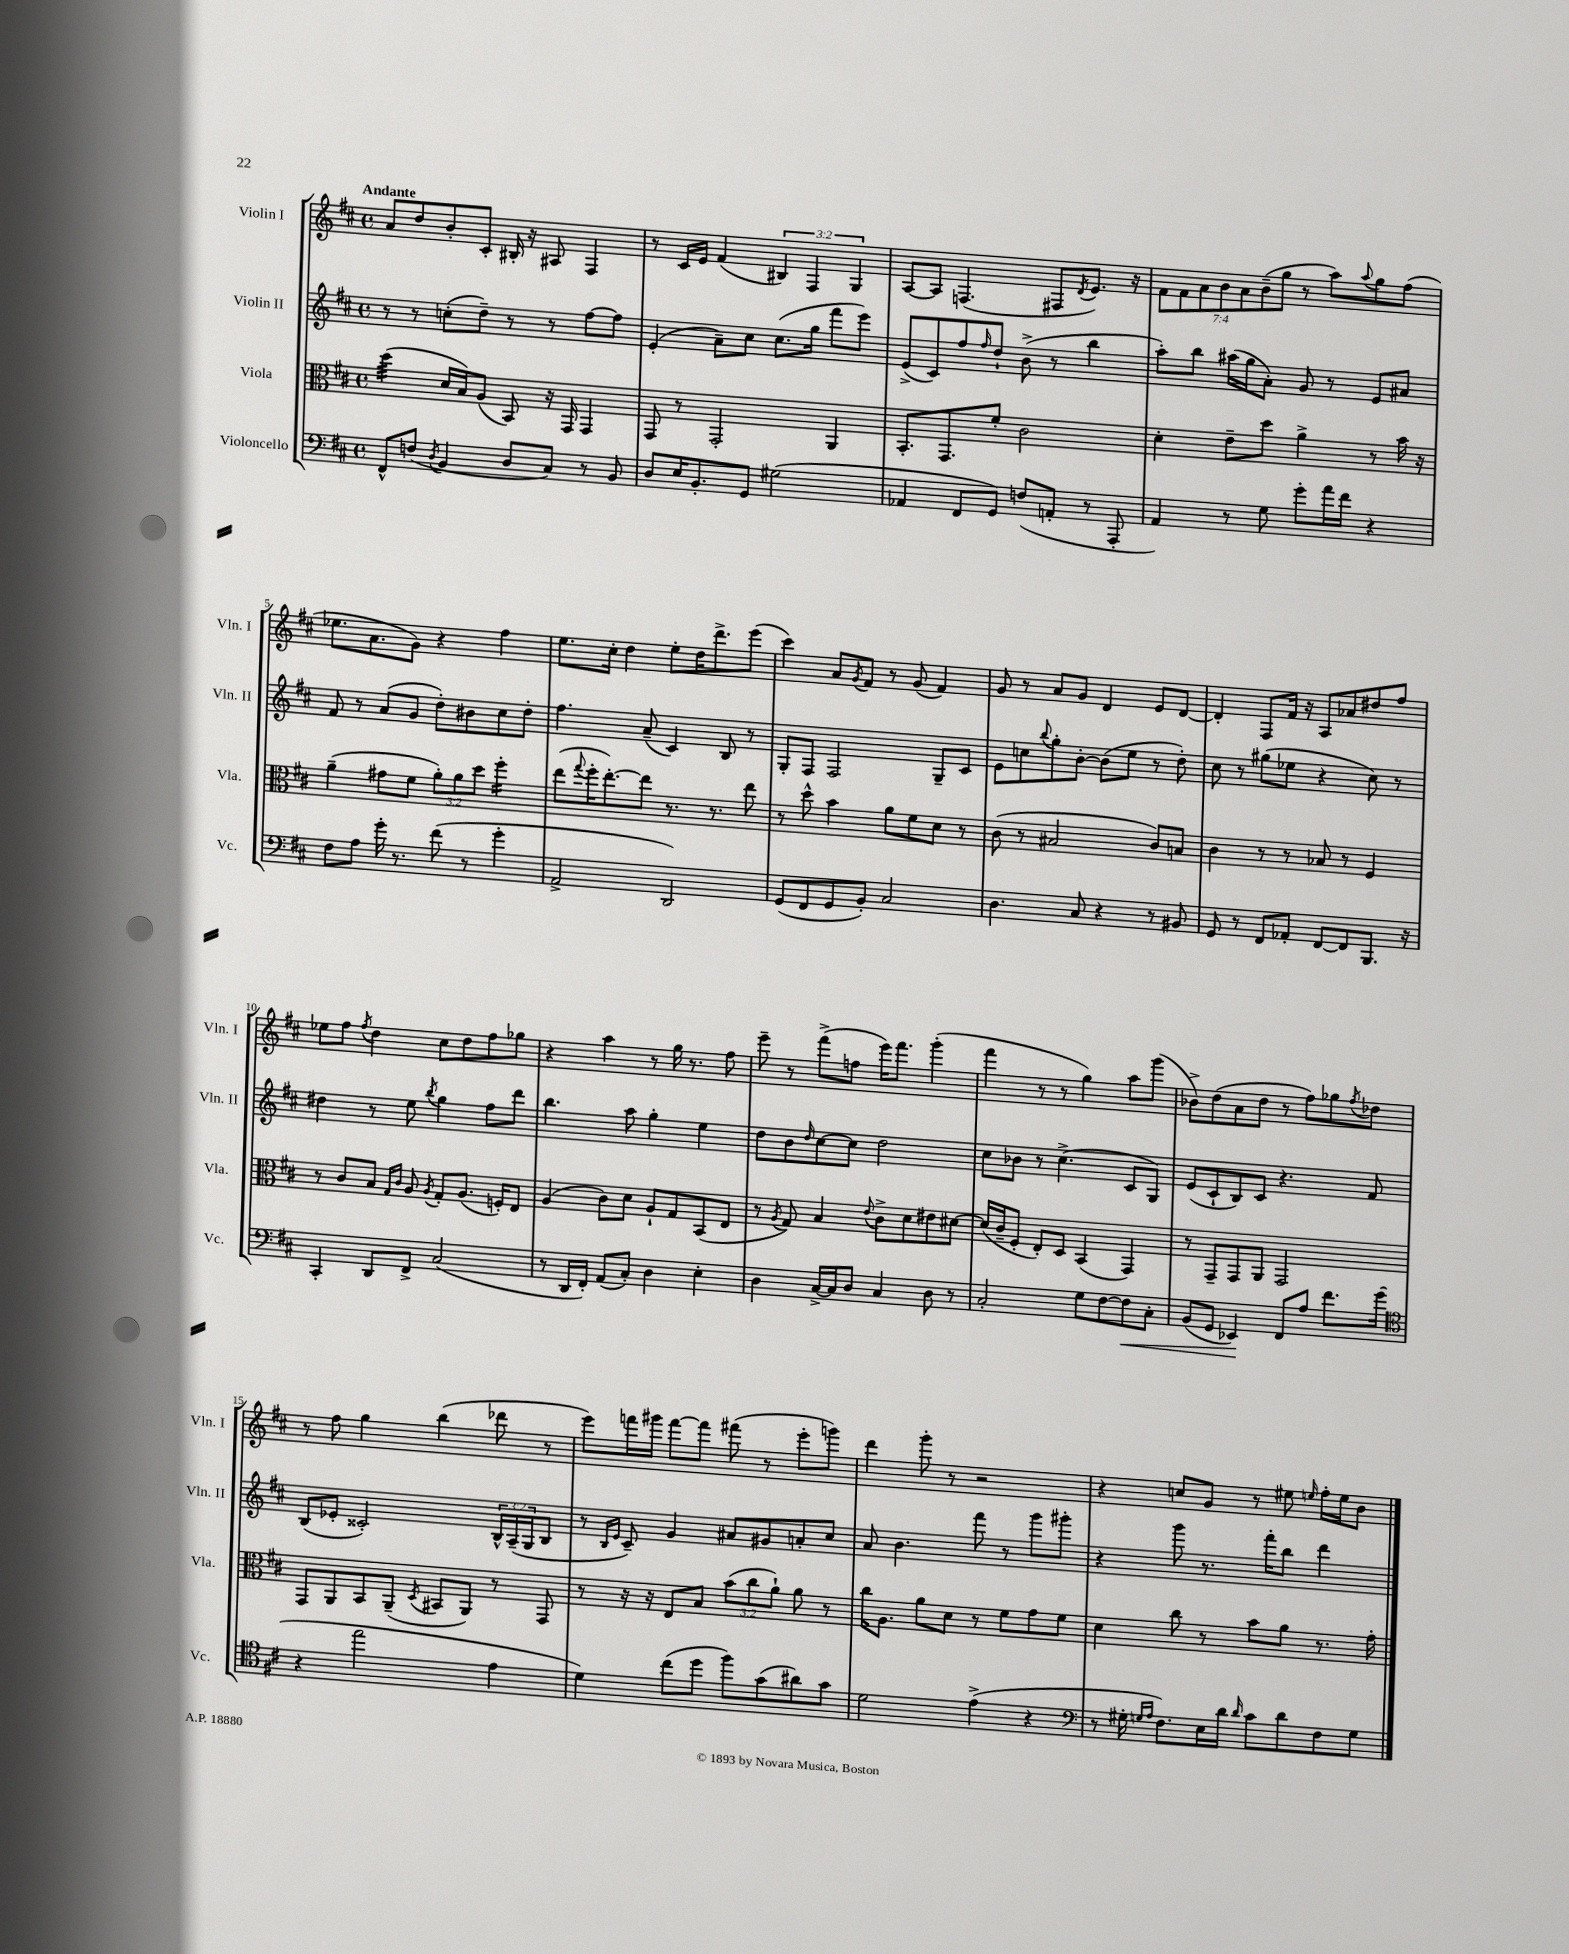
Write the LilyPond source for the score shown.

<<
\new StaffGroup <<
\new Staff = "s0" \with { instrumentName = "Violin I" shortInstrumentName = "Vln. I" } {
    \clef treble \key d \major \defaultTimeSignature \time 4/4 \override Staff.TupletNumber.text = #tuplet-number::calc-fraction-text \tempo "Andante"
    a'8 d''8 b'8-. cis'8-. bis16-. r16 ais8 fis4 |
    r8 cis'16 e'16 fis'4( \tuplet 3/2 { bis4) fis4 g4 } |
    a8~ a8 f4.( fis8 \acciaccatura { d'8 } e'8.) r16 |
    \tuplet 7/4 { fis'8 fis'8 a'8 b'8 a'8 b'8--( g''8 } r8 a''8) \appoggiatura { a''8 } g''8 fis''8( |
    ees''8. a'8. g'8) r4 fis''4 |
    e''8. cis''16-. d''4 e''8-. d''16 d'''8.-> e'''8( |
    cis'''4) a'8 \acciaccatura { g'8 } fis'8 r8 g'8( fis'4) |
    g'8 r8 a'8 g'8 d'4 e'8 d'8~ |
    d'4-. fis8 fis'16 r16 a8 aes'8 dis''8 fis''8 |
    ees''8 fis''8 \acciaccatura { fis''8 } d''4 cis''8 d''8 fis''8 ges''8 |
    r4 a''4 r8 g''16 r8. fis''8 |
    e'''8-- r8 fis'''8->( f''8 e'''16) fis'''8. g'''4-.( |
    fis'''4 r8 r8 g''4) a''8 g'''8( |
    bes'8->) d''8( a'8 d''8 r8 fis''8) ges''8 \acciaccatura { fis''8 } des''8 |
    r8 fis''8 g''4 b''4( des'''8 r8 |
    e'''8) f'''16 gis'''16 f'''8~ f'''8 fis'''8( r8 e'''8-. g'''8) |
    d'''4 g'''8-. r8 r2 |
    r4 c''8 g'8 r8 eis''8 \grace { e''16 } fis''16-. e''16 b'8 \bar "|." |
}
\new Staff = "s1" \with { instrumentName = "Violin II" shortInstrumentName = "Vln. II" } {
    \clef treble \key d \major \defaultTimeSignature \time 4/4 \override Staff.TupletNumber.text = #tuplet-number::calc-fraction-text
    r8 r8 c''8-.( d''8--) r8 r8 fis''8~ fis''8 |
    e'4-.( a'8--) cis''8 cis''8.( g''16 fis'''8 e'''8) |
    e'8->( cis'8) fis''8 \grace { fis''16 } d''8-! b'8->( r8 b''4 |
    a''8-.) b''8 ais''16( g''16 a'8-.) g'8 r8 e'8 ais'8 |
    fis'8 r8 a'8( g'8 d''8-.) bis'8 cis''8 d''8-. |
    fis''4. a'8--( cis'4) b8 r8 |
    g8-. fis8 fis2 g8-- cis'8 |
    e'8 c''8 \appoggiatura { b''8 } g''8-. b'8~-. b'8( e''8 r8 d''8-.) |
    cis''8 r8 gis''8( ees''8 r4 cis''8) r8 |
    dis''4 r8 e''8 \acciaccatura { b''8 } g''4 fis''8 d'''8 |
    b''4. a''8 g''4-. e''4 |
    d''8 b'8 \grace { d''16 } cis''8~ cis''8 d''2 |
    cis''8 bes'8 r8 cis''4.->( cis'8 g8) |
    e'8( cis'8-! b8) cis'8 r4. fis'8 |
    b8( ees'8-. cisis'2-.) \tuplet 3/2 { b16-^ a16--( g16 } b8 |
    r8 \grace { b16 e'16 } cis'8--) g'4 ais'8 gis'8 a'8-. cis''8 |
    a'8 b'4. fis'''8 r8 g'''8 gis'''8-. |
    r4 g'''8 r8. fis'''16-. b''8 d'''4 \bar "|." |
}
\new Staff = "s2" \with { instrumentName = "Viola" shortInstrumentName = "Vla." } {
    \clef alto \key d \major \defaultTimeSignature \time 4/4 \override Staff.TupletNumber.text = #tuplet-number::calc-fraction-text
    d''4:32( d'16 b16) a8( b,8) r16 g,16 g,4 |
    g,8 r8 g,2-. a,4 |
    b,8.-. g,8. fis'8-. cis'2 |
    d'4-. e'8-- d''8 a'4-> r8 b'16 r16 |
    a'4--( gis'8 fis'8 \tuplet 3/2 { a'8-.) a'8 d''8 } fis''4:16-. |
    e''8( \appoggiatura { g''8 } fis''16-. e''8.~-.) e''8 r8. r8. e''8 |
    r8 d''8-^ b'4 a'8 fis'8 d'8 r8 |
    cis'8( r8 bis2 cis'8) b8 |
    cis'4 r8 r8 bes8 r8 fis4 |
    r8 cis'8 b8 \grace { g16 cis'16 } a8 \acciaccatura { a8 } g8-. a8.( f16-.) e8 |
    a4( cis'8) d'8 a8-! g8 b,8( e8 |
    r8 \acciaccatura { a8 } g8) b4 \appoggiatura { e'8 } cis'8-> d'8 eis'8 dis'8~ |
    dis'16( cis'16-- fis8-. e8-.) d8 b,4( g,4) |
    r8 g,8-- g,8 a,8 g,2 |
    g,8 a,8 b,8 a,8--( \acciaccatura { d8 } bis,8 a,8) r8 g,8 |
    r8 r16 r16 e8 b8 \tuplet 3/2 { b'8( cis''8 a'8-!) } a'8 r8 |
    cis''16 a8. a'8 d'8 r8 fis'8 g'8 fis'8 |
    d'4 cis''8 r8 b'8 a'8 r8. g'16-. \bar "|." |
}
\new Staff = "s3" \with { instrumentName = "Violoncello" shortInstrumentName = "Vc." } {
    \clef bass \key d \major \defaultTimeSignature \time 4/4
    fis,8-^ f8( \acciaccatura { d8 } b,4 d8 cis8) r8 b,8 |
    d8 e16 b,8.-. g,8 gis2( |
    aes,4 fis,8 g,8) f8( a,8-. r8 a,,8-. |
    a,4) r8 g8 g'8-. a'16 fis'16 r4 |
    fis8 a8 g'16-. r8. fis'8( r8 g'4-. |
    a,2-> d,2) |
    g,8( fis,8 g,8 b,8-.) cis2 |
    d4. cis8 r4 r8 bis,8 |
    g,8 r8 fis,8 aes,8-. fis,8~ fis,8 b,,8. r16 |
    cis,4-. d,8 fis,8-> cis2( |
    r8 d,16 fis,16-.) a,8( cis8-.) d4 e4-. |
    d4 cis16~-> cis16 d8 cis4 d8 r8 |
    cis2-. g8 fis8~ fis8\< cis8-. |
    b,8( g,8 ees,4\!) fis,8 a8 fis'8. g'16( |
    \clef tenor r4 e''2 e'4 |
    d'4) cis''8( d''8 fis''8) g'8( ais'8) g'8 |
    d'2 e'4->( r4 |
    \clef bass r8 gis16-. \grace { g16 a16 } fis8.) e16 d'16 \grace { d'16 } cis'8 d'8 fis8 g8 \bar "|." |
}
>>
>>
